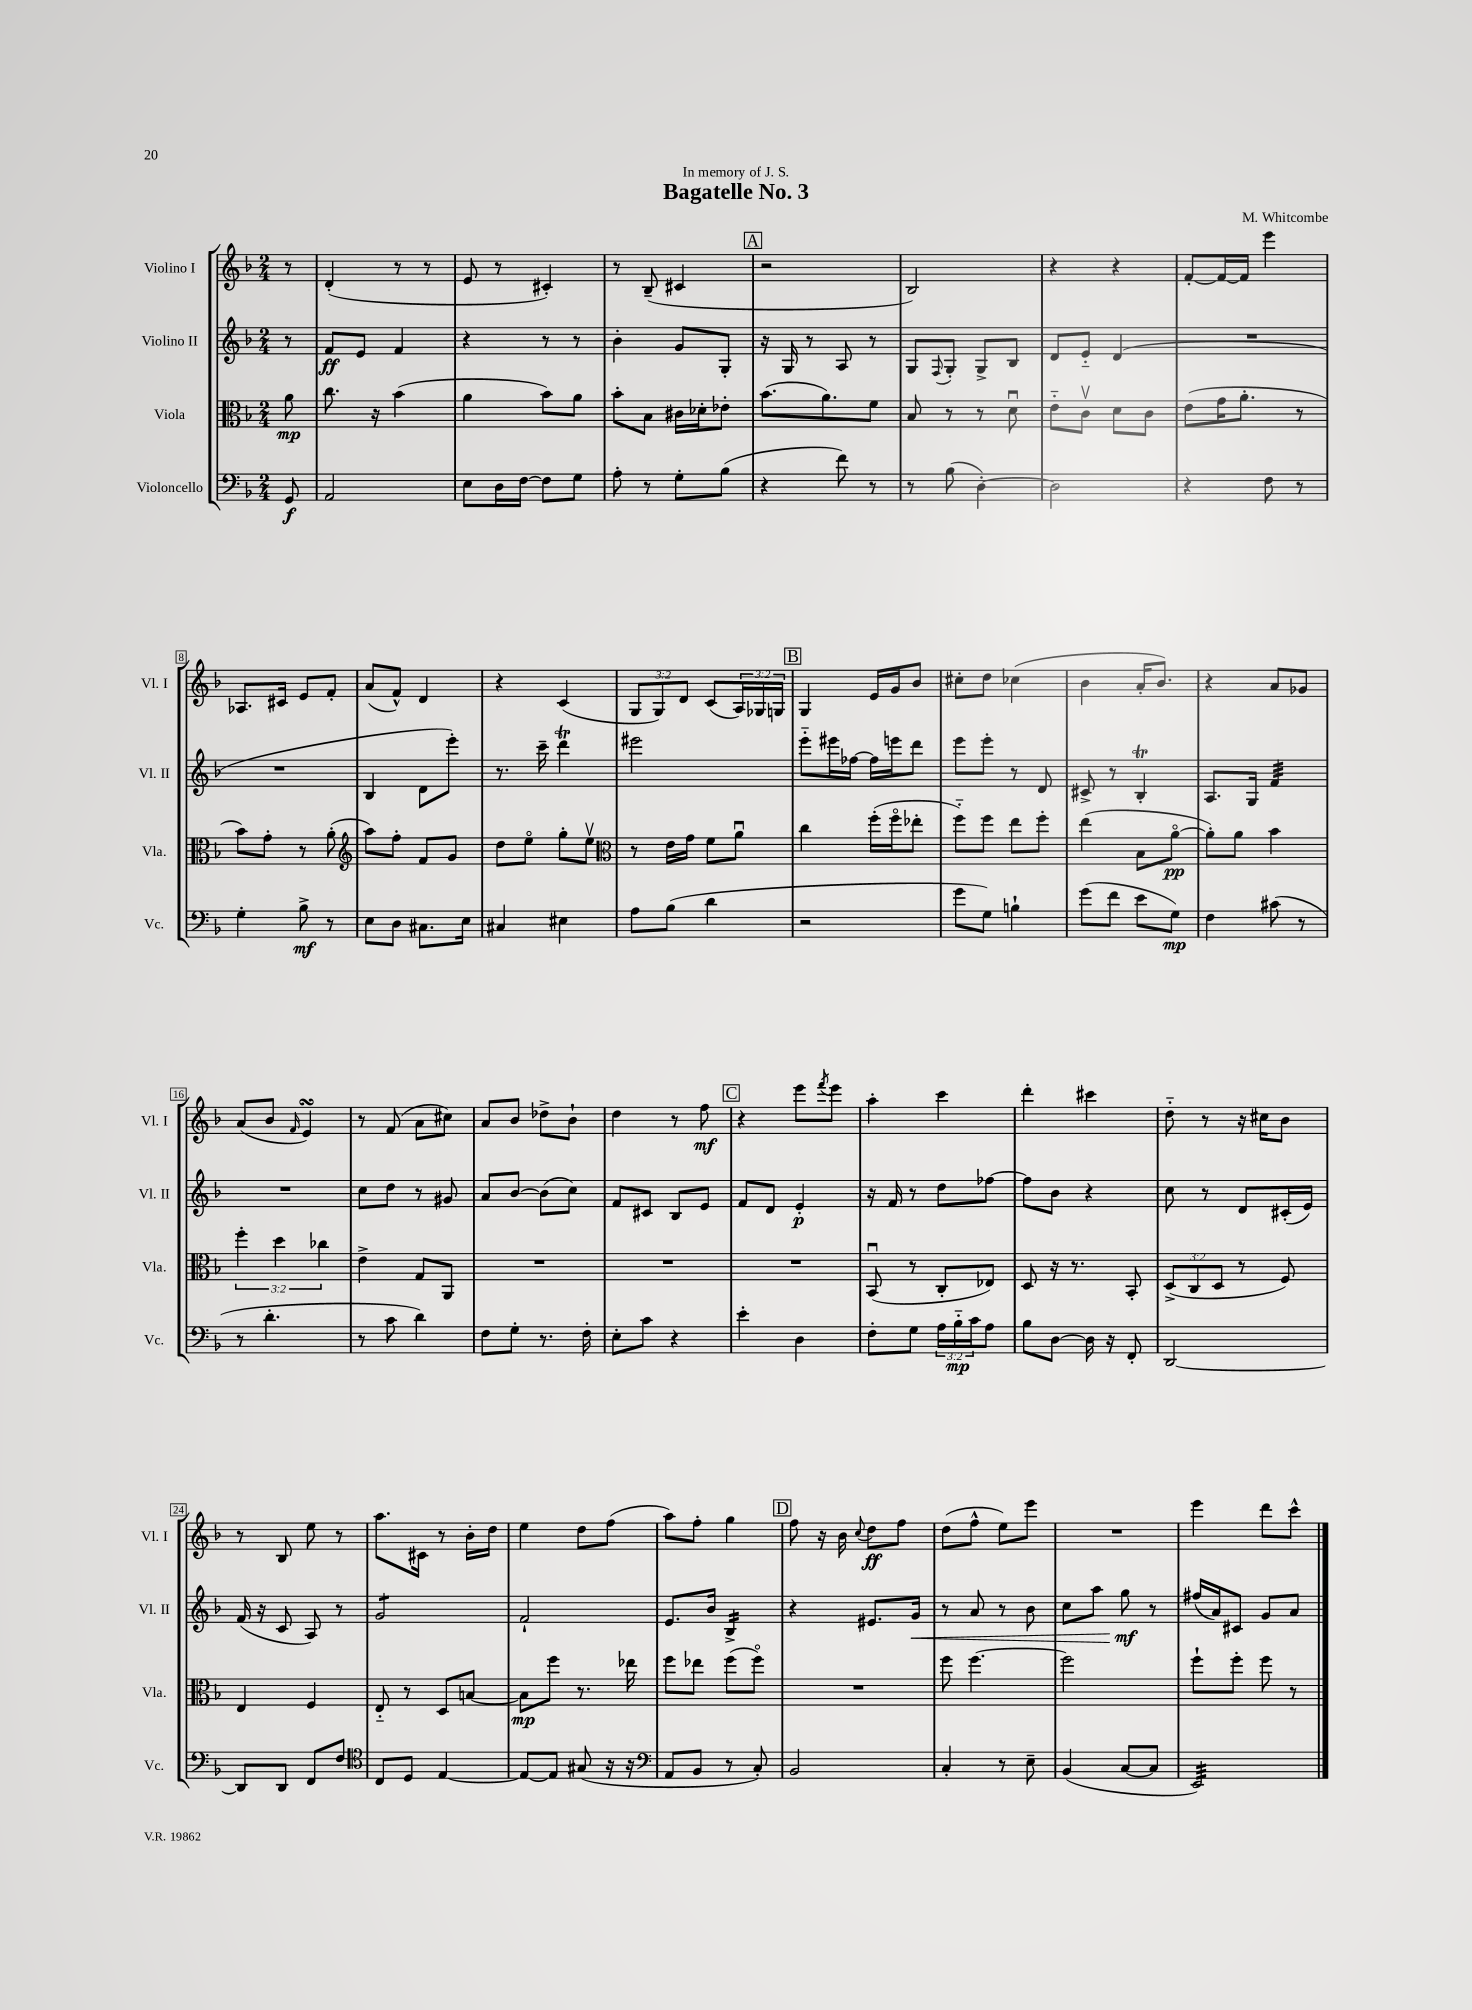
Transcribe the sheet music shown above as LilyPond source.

\header { title = "Bagatelle No. 3" composer = "M. Whitcombe" dedication = "In memory of J. S." }
<<
\new StaffGroup <<
\new Staff = "s0" \with { instrumentName = "Violino I" shortInstrumentName = "Vl. I" } {
    \clef treble \key f \major \numericTimeSignature \time 2/4 \override Staff.TupletNumber.text = #tuplet-number::calc-fraction-text \partial 8
    r8 |
    d'4-.( r8 r8 |
    e'8 r8 cis'4-.) |
    r8 bes8--( cis'4 |
    \mark \markup { \box "A" } r2 |
    bes2) |
    r4 r4 |
    f'8~-. f'16~ f'16 e'''4 |
    aes8. cis'16 e'8 f'8-. |
    a'8( f'8-^) d'4 |
    r4 c'4( |
    \tuplet 3/2 { g8 g8) d'8 } c'8( \tuplet 3/2 { a16) ges16 g16 } |
    \mark \markup { \box "B" } g4 e'16 g'16 bes'8 |
    cis''8-. d''8 ces''4( |
    bes'4 a'16-. bes'8.) |
    r4 a'8 ges'8 |
    a'8( bes'8 \grace { f'16 } e'4\turn) |
    r8 f'8( a'8 cis''8) |
    a'8 bes'8 des''8-> bes'8-! |
    d''4 r8 f''8\mf |
    \mark \markup { \box "C" } r4 e'''8 \acciaccatura { f'''8 } e'''8 |
    a''4-. c'''4 |
    d'''4-. cis'''4 |
    d''8-_ r8 r16 cis''16 bes'8 |
    r8 bes8 e''8 r8 |
    a''8. cis'16 r8 bes'16-. d''16 |
    e''4 d''8 f''8( |
    a''8) f''8-. g''4 |
    \mark \markup { \box "D" } f''8 r16 bes'16 \appoggiatura { c''8 } d''8\ff f''8 |
    d''8( f''8-^ e''8) e'''8 |
    R2 |
    e'''4 d'''8 c'''8-^ \bar "|." |
}
\new Staff = "s1" \with { instrumentName = "Violino II" shortInstrumentName = "Vl. II" } {
    \clef treble \key f \major \numericTimeSignature \time 2/4 \partial 8
    r8 |
    f'8\ff e'8 f'4 |
    r4 r8 r8 |
    bes'4-. g'8 g8-. |
    \mark \markup { \box "A" } r16 g16 r8 a8 r8 |
    g8 \appoggiatura { f8 } g8-. g8-> bes8 |
    d'8 e'8-_ d'4( |
    R2 |
    R2 |
    bes4 d'8 e'''8-.) |
    r8. c'''16-- d'''4\trill |
    eis'''2 |
    \mark \markup { \box "B" } e'''8-_ eis'''16 fes''16~ fes''16 e'''16 d'''8 |
    e'''8 e'''8-. r8 d'8 |
    cis'8-> r8 bes4-.\trill |
    a8. g16 f'4:32 |
    R2 |
    c''8 d''8 r8 gis'8 |
    a'8 bes'8~ bes'8( c''8) |
    f'8 cis'8 bes8 e'8 |
    \mark \markup { \box "C" } f'8 d'8 e'4-.\p |
    r16 f'16 r8 d''8 fes''8~ |
    fes''8 bes'8 r4 |
    c''8 r8 d'8 cis'16-.( e'16) |
    f'16( r16 c'8 a8) r8 |
    g'2:8 |
    f'2-! |
    e'8. bes'16 bes4:16-> |
    \mark \markup { \box "D" } r4 eis'8. g'16\< |
    r8 a'8 r8 bes'8 |
    c''8 a''8 g''8\mf\! r8 |
    fis''16( a'16) cis'8 g'8 a'8 \bar "|." |
}
\new Staff = "s2" \with { instrumentName = "Viola" shortInstrumentName = "Vla." } {
    \clef alto \key f \major \numericTimeSignature \time 2/4 \override Staff.TupletNumber.text = #tuplet-number::calc-fraction-text \partial 8
    a'8\mp |
    c''8. r16 bes'4( |
    a'4 bes'8) a'8 |
    bes'8-. bes8 cis'16 des'16-. ees'8-. |
    \mark \markup { \box "A" } bes'8.( a'8.) f'8 |
    bes8 r8 r8 d'8\downbow |
    e'8-_ c'8\upbow d'8 c'8 |
    e'8( g'16 a'8.-. r8 |
    bes'8) g'8-. r8 a'8-.( |
    \clef treble a''8) f''8-. f'8 g'8 |
    d''8 e''8\flageolet g''8-. e''8\upbow |
    \clef alto r8 e'16 g'16 f'8 a'8\downbow |
    \mark \markup { \box "B" } c''4 f''16-.( f''16\flageolet ees''8-. |
    f''8-_) f''8 e''8 f''8-. |
    e''4( bes8 a'8~\flageolet\pp |
    a'8-.) a'8 bes'4 |
    \tuplet 3/2 { f''4-. d''4 ces''4 } |
    e'4-> g8 a,8 |
    R2 |
    R2 |
    \mark \markup { \box "C" } R2 |
    bes,8\downbow( r8 c8-. ees8) |
    d8 r16 r8. bes,8-. |
    \tuplet 3/2 { d8->( c8 d8 } r8 f8) |
    e4 f4 |
    e8-_ r8 d8 b8~ |
    b8\mp f''8 r8. ees''16 |
    f''8 ees''8 f''8( f''8\flageolet) |
    \mark \markup { \box "D" } R2 |
    f''8 f''4.~ |
    f''2 |
    f''8-! f''8-. f''8 r8 \bar "|." |
}
\new Staff = "s3" \with { instrumentName = "Violoncello" shortInstrumentName = "Vc." } {
    \clef bass \key f \major \numericTimeSignature \time 2/4 \override Staff.TupletNumber.text = #tuplet-number::calc-fraction-text \partial 8
    g,8\f |
    a,2 |
    e8 d16 f16~ f8 g8 |
    a8-. r8 g8-. bes8( |
    \mark \markup { \box "A" } r4 f'8) r8 |
    r8 bes8( d4~-.) |
    d2 |
    r4 f8 r8 |
    g4-. bes8->\mf r8 |
    e8 d8 cis8. e16 |
    cis4 eis4 |
    a8 bes8( d'4 |
    \mark \markup { \box "B" } r2 |
    g'8 g8) b4-! |
    g'8( f'8 e'8 g8\mp) |
    f4 cis'8( r8 |
    r8 d'4.-. |
    r8 c'8 d'4) |
    f8 g8-. r8. f16-. |
    e8-. c'8 r4 |
    \mark \markup { \box "C" } e'4-. d4 |
    f8-. g8 \tuplet 3/2 { a16 bes16-_\mp c'16 } a8 |
    bes8 d8~ d16 r16 f,8-. |
    d,2~ |
    d,8 d,8 f,8 f8 |
    \clef tenor c8 d8 e4~ |
    e8~ e8 gis8( r16 r16 |
    \clef bass a,8 bes,8 r8 c8-.) |
    \mark \markup { \box "D" } bes,2 |
    c4-. r8 e8-- |
    bes,4( c8~ c8 |
    e,2:32) \bar "|." |
}
>>
>>
\layout { \context { \Score \override BarNumber.stencil = #(make-stencil-boxer 0.1 0.3 ly:text-interface::print) } }
